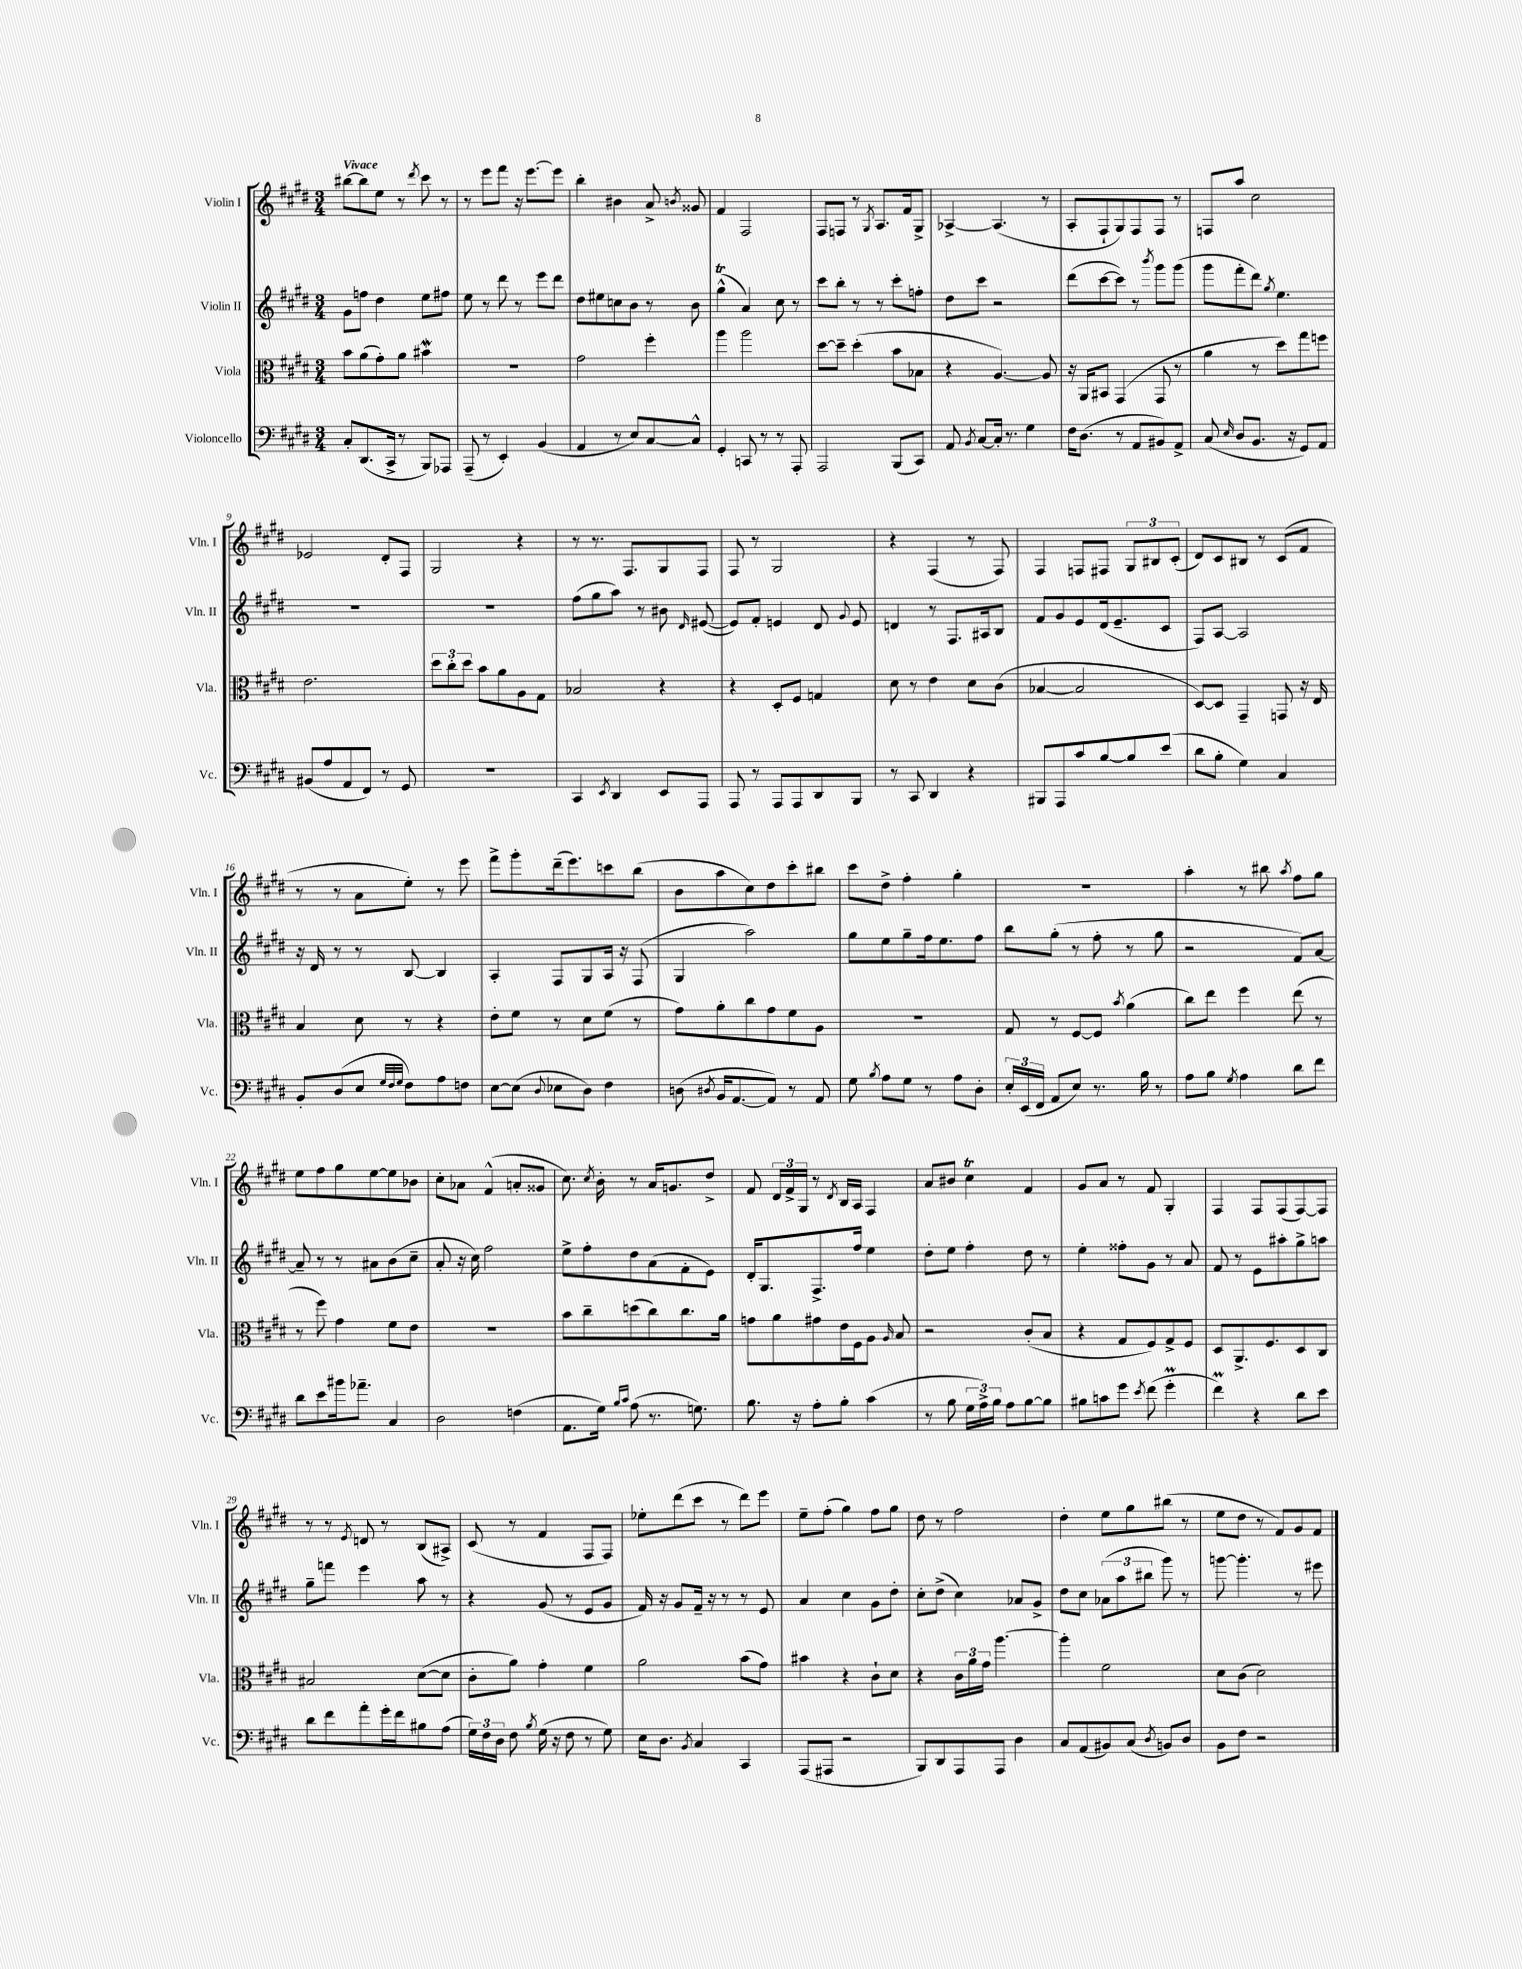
<<
\new StaffGroup <<
\new Staff = "s0" \with { instrumentName = "Violin I" shortInstrumentName = "Vln. I" } {
    \clef treble \key e \major \numericTimeSignature \time 3/4 \tempo "Vivace"
    \autoBeamOff bis''8[~ bis''8 e''8] r8 \acciaccatura { dis'''8 } cis'''8 r8 |
    r8 e'''8[ fis'''8] r16 e'''8.[~ e'''8] |
    b''4-. bis'4 a'8-> \acciaccatura { b'8 } gisis'8 |
    fis'4 fis2 |
    fis8[ f8] r8 \acciaccatura { gis8 } a8.[ fis'16 gis8]-> |
    aes4~-> aes4.( r8 |
    a8[-. fis8-! gis8) fis8 fis8] r8 |
    f8[ a''8] cis''2 |
    ees'2 dis'8[-. fis8] |
    gis2 r4 |
    r8 r8. fis8.[ gis8 fis8] |
    fis8 r8 gis2 |
    r4 fis4( r8 fis8) |
    fis4 f8[ fis8] \tuplet 3/2 { gis8[ bis8 cis'8]-.( } |
    dis'8[) cis'8 bis8] r8 cis'8[( fis'8] |
    r8 r8 a'8[ e''8]-.) r8 e'''8 |
    fis'''8[-> gis'''8-. dis'''16--( e'''8.) c'''8 b''8]( |
    b'8[ a''8 cis''8) dis''8 cis'''8-. bis''8] |
    cis'''8[ dis''8]-> fis''4-. gis''4-. |
    R2. |
    a''4-. r8 bis''8 \acciaccatura { a''8 } fis''8[ gis''8] |
    e''8[ fis''8 gis''8 e''8~ e''8 bes'8] |
    cis''8[-. aes'8] fis'4-^( a'8[-. gisis'8] |
    cis''8.) \acciaccatura { cis''8 } b'16-. r8 a'16[ g'8. dis''8]-> |
    fis'8 \tuplet 3/2 { dis'16[ fis'16-> gis16] } r8 \acciaccatura { dis'8 } b16[ a16] fis4 |
    a'8[ bis'8] cis''4\trill fis'4 |
    gis'8[ a'8] r8 fis'8 gis4-. |
    fis4 fis8[ fis8( fis8~) fis8] |
    r8 r8 \acciaccatura { e'8 } d'8 r8 b8[( ais8]->) |
    cis'8( r8 fis'4 fis8[ fis8]) |
    ees''8[-. dis'''8( cis'''8] r8 dis'''8[) e'''8] |
    e''8[-- fis''8]-.( gis''4) fis''8[ gis''8] |
    dis''8 r8 fis''2 |
    dis''4-. e''8[ gis''8 bis''8]( r8 |
    e''8[ dis''8] r8 fis'8[) gis'8 fis'8] \bar "|." |
}
\new Staff = "s1" \with { instrumentName = "Violin II" shortInstrumentName = "Vln. II" } {
    \clef treble \key e \major \numericTimeSignature \time 3/4
    \autoBeamOff gis'8[ f''8] dis''4 e''8[ fis''8] |
    e''8 r8 dis'''8 r8 e'''8[ dis'''8] |
    dis''8[ eis''8 c''8 b'8] r8 b'8 |
    gis''4-^\trill( a'4) cis''8 r8 |
    cis'''8[ b''8]-. r8 r8 cis'''8[-. f''8]-. |
    dis''8[ cis'''8] r2 |
    dis'''8[( cis'''8~ cis'''8]) r8 \acciaccatura { b'''8 } gis'''8[ gis'''8]( |
    gis'''8[ fis'''8-. dis'''8]) \acciaccatura { gis''8 } e''4. |
    R2. |
    R2. |
    fis''8[( gis''8 a''8]) r8 bis'8 \grace { dis'16 } eis'8~( |
    eis'8[) fis'8]-. e'4 dis'8 \appoggiatura { gis'8 } e'8 |
    d'4 r8 fis8.[ ais16 b8] |
    fis'8[ gis'8 e'8 dis'16( e'8.-- cis'8] |
    fis8[) a8]~ a2 |
    r16 dis'16 r8 r8 b8~ b4 |
    a4-. fis8[ gis8 a16] r16 fis8( |
    gis4 a''2) |
    gis''8[ e''8 gis''8-- fis''16 e''8. fis''8] |
    b''8[ gis''8]-.( r8 fis''8-. r8 gis''8 |
    r2 fis'8[) a'8]~ |
    a'8-- r8 r8 ais'8[ b'8( cis''8]-- |
    a'8-. r16 cis''16) fis''2 |
    e''8[-> fis''8-. dis''8 a'8( fis'8-. e'8]) |
    dis'16[-. gis8. fis8.-> fis''16] e''4 |
    dis''8[-. e''8] fis''4-. dis''8 r8 |
    e''4-. fisis''8[-. gis'8] r8 a'8 |
    fis'8 r8 e'8[ ais''8-. gis''8-> a''8] |
    gis''8[-- f'''8] e'''4 a''8 r8 |
    r4 gis'8( r8 e'8[ gis'8] |
    fis'16) r16 gis'8[ fis'16]-- r16 r8 r8 e'8 |
    a'4 cis''4 gis'8[ dis''8]-. |
    cis''8[-. dis''8]->( cis''4) aes'8[ gis'8]-> |
    dis''8[ cis''8] \tuplet 3/2 { aes'8[( a''8 bis''8] } gis'''8) r8 |
    g'''8~ g'''4.-. r8 eis'''8 \bar "|." |
}
\new Staff = "s2" \with { instrumentName = "Viola" shortInstrumentName = "Vla." } {
    \clef alto \key e \major \numericTimeSignature \time 3/4
    \autoBeamOff b'8[ a'8( gis'8-.) a'8] bis'4\mordent |
    R2. |
    gis'2 fis''4-. |
    a''4 a''2 |
    dis''8[~ dis''8]-- dis''4-.( b'8[ bes8] |
    r4 a4.~) a8 |
    r16 a,16[ bis,8] gis,4( gis,8 r8 |
    a'4 r8 dis''8[) gis''8 f''8] |
    e'2. |
    \tuplet 3/2 { dis''8[ cis''8-. dis''8] } b'8[ a'8 a8 gis8] |
    bes2 r4 |
    r4 dis8[-. fis8] g4 |
    dis'8 r8 e'4 dis'8[ cis'8]( |
    bes4~ bes2 |
    dis8[~) dis8] gis,4-- g,8 r16 e16 |
    b4 dis'8 r8 r4 |
    e'8[-. fis'8] r8 dis'8[ fis'8]( r8 |
    gis'8[) a'8-. cis''8 gis'8 fis'8 a8] |
    R2. |
    gis8 r8 fis8[~ fis8] \acciaccatura { b'8 } a'4( |
    cis''8[) e''8] fis''4 e''8( r8 |
    r8 fis''8) gis'4 fis'8[ e'8] |
    R2. |
    b'8[ cis''8-- d''8( cis''8) cis''8. a'16] |
    g'8[ a'8 gis'8 e'16 fis16 a8] \grace { a16 } b8 |
    r2 cis'8[-.( b8] |
    r4 gis8[ fis8) gis8-> fis8] |
    dis8[ a,8.-> fis8. dis8 cis8] |
    bis2 dis'8[~( dis'8] |
    cis'8[-. a'8]) gis'4-. fis'4 |
    a'2 b'8[( gis'8]) |
    bis'4 r4 cis'8[-! dis'8] |
    r4 \tuplet 3/2 { cis'16[ a'16 gis'16] } a''4.~ |
    a''4-. fis'2 |
    dis'8[ cis'8]( dis'2) \bar "|." |
}
\new Staff = "s3" \with { instrumentName = "Violoncello" shortInstrumentName = "Vc." } {
    \clef bass \key e \major \numericTimeSignature \time 3/4
    \autoBeamOff cis8[-. dis,8.( cis,16]-> r8 b,,8[) aes,,8] |
    a,,8--( r8 e,4-.) b,4( |
    a,4 r8 e8[) cis8~ cis8]-^ |
    gis,4-. c,8 r8 r8 a,,8-. |
    a,,2 b,,8[( cis,8]) |
    a,8 \acciaccatura { b,8 } cis8[~ cis16]-. r8. gis4 |
    fis16[ dis8.]( r8 a,8[ bis,8) a,8]-> |
    cis8( \grace { e16 } dis8[ b,8.] r16 gis,8[) a,8] |
    bis,8[( a8 a,8 fis,8]) r8 gis,8 |
    R2. |
    cis,4 \acciaccatura { e,8 } dis,4 e,8[ a,,8] |
    a,,8 r8 a,,8[ a,,8 dis,8 b,,8] |
    r8 cis,8 dis,4 r4 |
    bis,,8[ a,,8 cis'8 b8~ b8 e'8]( |
    dis'8[ b8]-. gis4) cis4 |
    b,8[-. dis8( e8] \grace { gis32[ fis32 gis32] } fis8[) a8 f8] |
    e8[~ e8]( \appoggiatura { dis8 } ees8[ dis8]) fis4 |
    d8( \acciaccatura { dis8 } b,16[ a,8.~ a,8]) r8 a,8 |
    gis8 \acciaccatura { b8 } a8[ gis8] r8 a8[ dis8]-. |
    \tuplet 3/2 { e16[-. e,16( fis,16] } a,8[ e8]) r8. b16 r8 |
    a8[ b8] \acciaccatura { gis8 } a4 dis'8[ fis'8] |
    dis'8[ e'8 bis'16 aes'8.]-- cis4 |
    dis2 f4( |
    a,8.[ gis16]) \grace { b16[ cis'16] } a8( r8. g8.) |
    b8. r16 a8[-. b8]-. cis'4( |
    r8 b8 \tuplet 3/2 { gis16[ a16->) b16] } a8[ b8~ b8] |
    bis8[ c'8 gis'8] \acciaccatura { e'8 } fis'8( gis'4-.\prall |
    fis'4\prall) r4 dis'8[ e'8] |
    dis'8[ fis'8 a'8-. gis'16-. fis'16 bis8 a8]( |
    \tuplet 3/2 { gis16[) fis16 dis16] } fis8 \acciaccatura { b8 } gis16( r16 fis8 r8 gis8) |
    e16[ dis8.] \acciaccatura { b,8 } cis4 cis,4 |
    a,,8[( ais,,8] r2 |
    b,,8[) dis,8 a,,8 a,,8] dis4 |
    cis8[ a,8( bis,8) cis8]( \acciaccatura { dis8 } b,8[) dis8] |
    b,8[ fis8] r2 \bar "|." |
}
>>
>>
